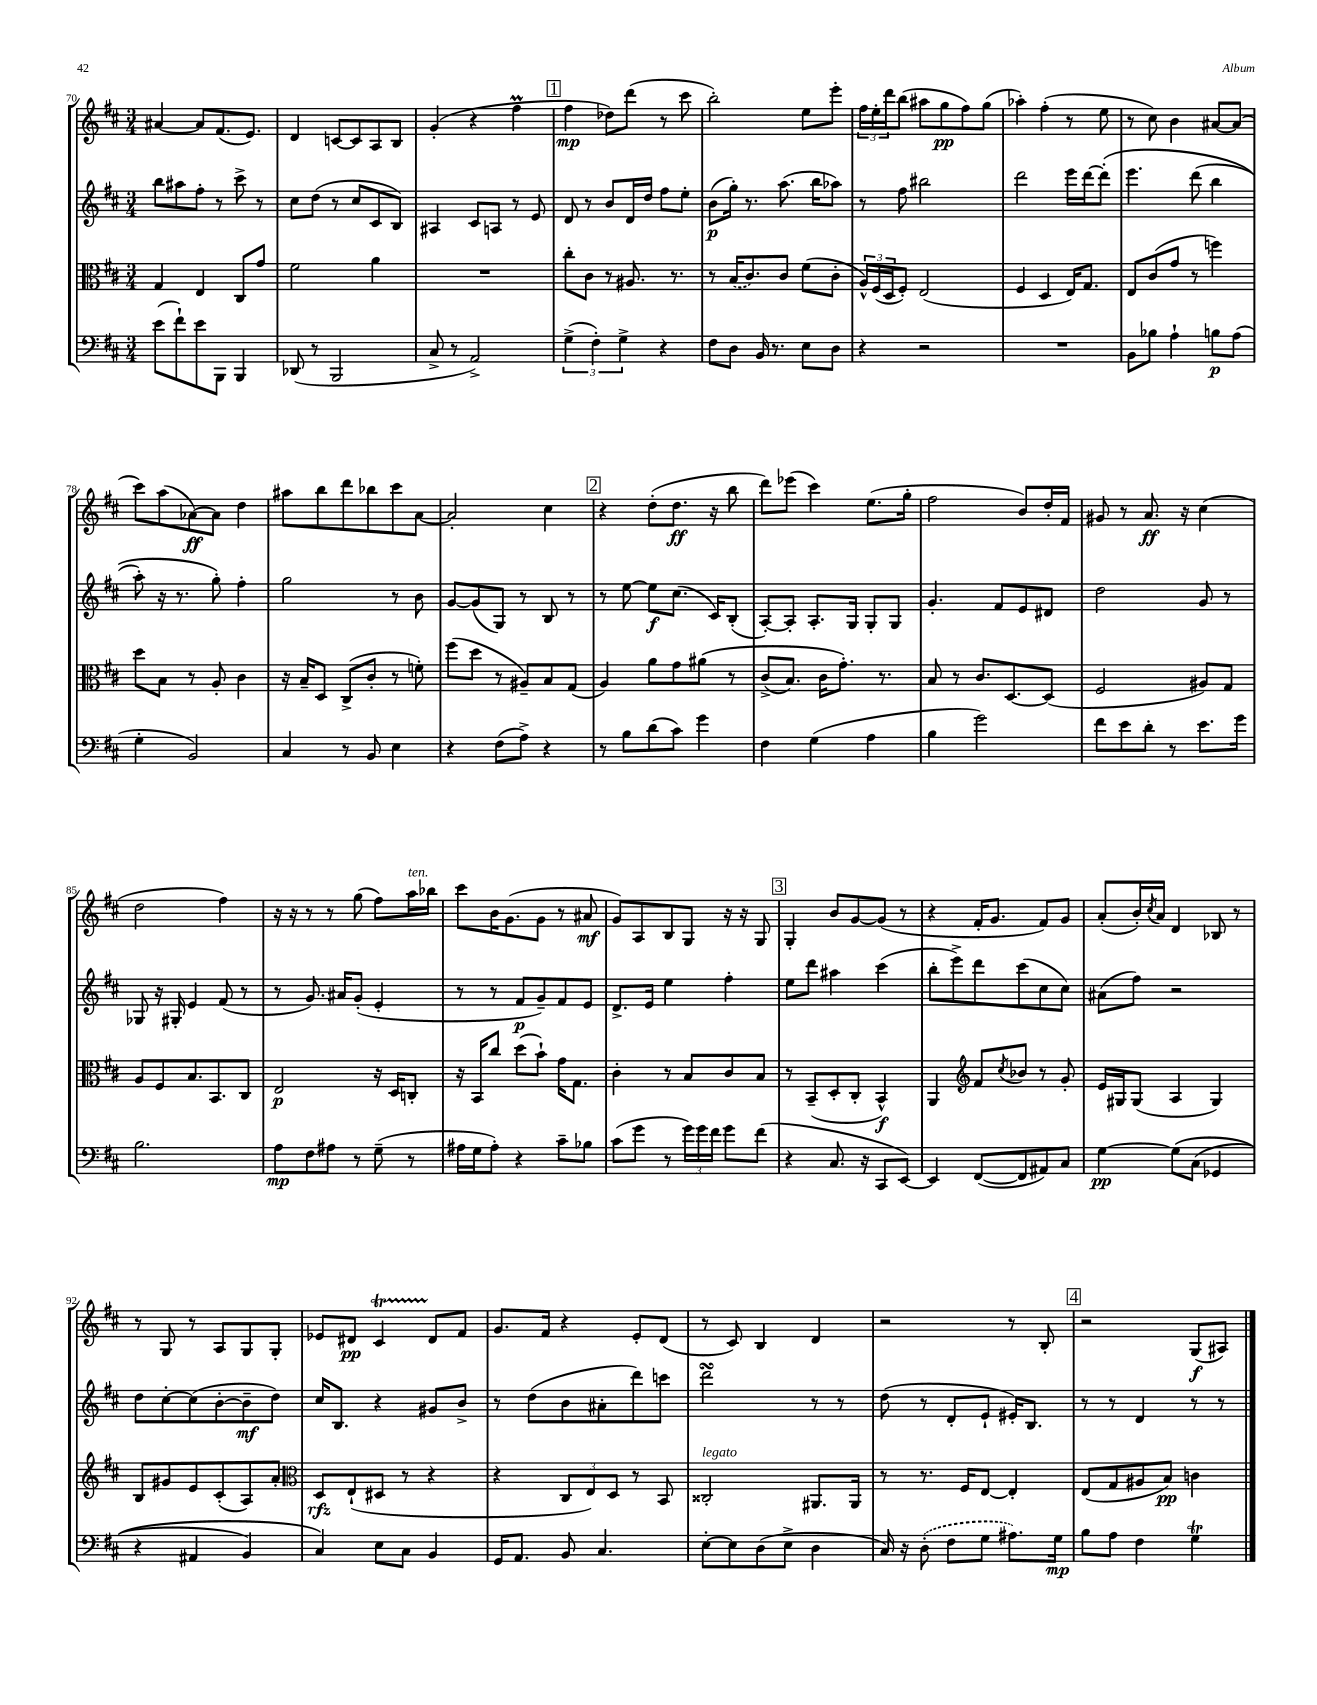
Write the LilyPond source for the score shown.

<<
\new StaffGroup <<
\new Staff = "s0" {
    \clef treble \key d \major \numericTimeSignature \time 3/4
    ais'4~ ais'8 fis'8.( e'8.) |
    d'4 c'8~ c'8 a8 b8 |
    g'4-.( r4 fis''4\prall |
    \mark \markup { \box "1" } fis''4\mp des''8) d'''8( r8 cis'''8 |
    b''2-.) e''8 e'''8-. |
    \tuplet 3/2 { fis''16 e''16-. d'''16 } b''8( ais''8 g''8\pp fis''8) g''8( |
    aes''4-.) fis''4-.( r8 e''8 |
    r8 cis''8) b'4 ais'8~ ais'8( |
    cis'''8) a''8( aes'8~\ff) aes'8 d''4 |
    ais''8 b''8 d'''8 bes''8 cis'''8 a'8~ |
    a'2-. cis''4 |
    \mark \markup { \box "2" } r4 d''8-.( d''8.\ff r16 b''8 |
    d'''8) ees'''8( cis'''4) e''8.( g''16-. |
    fis''2 b'8) d''16-. fis'16 |
    gis'8 r8 a'8.\ff r16 cis''4( |
    d''2 fis''4) |
    r16 r16 r8 r8 g''8( fis''8) a''16^\markup { \italic "ten." } bes''16 |
    cis'''8 b'16 g'8.( g'8 r8 ais'8\mf |
    g'8) a8 b8 g8 r16 r16 g8 |
    \mark \markup { \box "3" } g4-. b'8 g'8~ g'8( r8 |
    r4 fis'16-. g'8. fis'8) g'8 |
    a'8-.( b'16-.) \acciaccatura { cis''8 } a'16 d'4 bes8 r8 |
    r8 g8 r8 a8 g8 g8-. |
    ees'8 dis'8\pp cis'4\startTrillSpan dis'8\stopTrillSpan fis'8 |
    g'8. fis'16 r4 e'8-. d'8( |
    r8 cis'8) b4 d'4 |
    r2 r8 b8-. |
    \mark \markup { \box "4" } r2 g8\f( ais8) \bar "|." |
}
\new Staff = "s1" {
    \clef treble \key d \major \numericTimeSignature \time 3/4
    b''8 ais''8 fis''8-. r8 cis'''8-> r8 |
    cis''8 d''8( r8 cis''8 cis'8 b8) |
    ais4 cis'8 a8 r8 e'8 |
    \mark \markup { \box "1" } d'8 r8 b'8 d'16 d''16 fis''8 e''8-. |
    b'8\p( g''16-.) r8. a''8.( b''16 aes''8) |
    r8 fis''8 bis''2 |
    d'''2 e'''16 d'''16~ d'''8-.\( |
    e'''4. d'''8( b''4 |
    a''8-.) r16 r8. g''8-.\) fis''4-. |
    g''2 r8 b'8 |
    g'8~ g'8( g8) r8 b8 r8 |
    \mark \markup { \box "2" } r8 e''8~ e''8\f cis''8.( cis'16) b8-.( |
    a8~-.) a8-. a8.-. g16 g8-. g8 |
    g'4.-. fis'8 e'8 dis'8 |
    d''2 g'8 r8 |
    ges8 r16 gis16-. e'4 fis'8( r8 |
    r8 g'8.) ais'16 g'8-.( e'4-. |
    r8 r8 fis'8\p g'8--) fis'8 e'8 |
    d'8.-> e'16 e''4 fis''4-. |
    \mark \markup { \box "3" } e''8 d'''8 ais''4 cis'''4( |
    b''8-. e'''8->) d'''8 cis'''8( cis''8 cis''8) |
    ais'8( fis''8) r2 |
    d''8 cis''8~-. cis''8( b'8~-. b'8--\mf d''8) |
    cis''16 b8. r4 gis'8 b'8-> |
    r8 d''8( b'8 ais'8-. d'''8) c'''8 |
    d'''2\turn r8 r8 |
    d''8( r8 d'8-. e'8-! eis'16-.) b8. |
    \mark \markup { \box "4" } r8 r8 d'4 r8 r8 \bar "|." |
}
\new Staff = "s2" {
    \clef alto \key d \major \numericTimeSignature \time 3/4
    g4 e4 cis8 g'8 |
    fis'2 a'4 |
    R2. |
    \mark \markup { \box "1" } cis''8-. cis'8 r8 ais8. r8. |
    r8 \once \slurDashed b16( cis'8.) cis'8 fis'8( cis'8-. |
    \tuplet 3/2 { a16-^) fis16( d16 } fis8-.) e2( |
    fis4 d4 e16) g8. |
    e8 cis'8( g'8 r8 f''4) |
    d''8 b8 r8 a8-. cis'4 |
    r16 b16-- d8 cis8->( cis'8-. r8 f'8-.) |
    fis''8( d''8 r8 ais8--) b8 g8( |
    \mark \markup { \box "2" } a4) a'8 g'8 ais'8\( r8 |
    cis'8->( b8.) cis'16 g'8.-.\) r8. |
    b8 r8 cis'8. d8.~ d8( |
    fis2 ais8) g8 |
    a8 fis8 b8. b,8. cis8 |
    e2\p r16 d16 c8-. |
    r16 b,16 cis''8 d''8( b'8-!) g'16 g8. |
    cis'4-. r8 b8 cis'8 b8 |
    \mark \markup { \box "3" } r8 b,8--( d8-. cis8-. b,4-^\f) |
    a,4 \clef treble fis'8 \acciaccatura { cis''8 } bes'8 r8 g'8-. |
    e'16 gis16 gis8( a4 gis4) |
    b8 gis'8 e'8 cis'8-.( a8) a'8-. |
    \clef alto d8\rfz e8-!( dis8 r8 r4 |
    r4 \tuplet 3/2 { cis8 e8) d8 } r8 b,8 |
    cisis2-.^\markup { \italic "legato" } ais,8. ais,16 |
    r8 r8. fis16 e8~ e4-. |
    \mark \markup { \box "4" } e8( g8 ais8 b8\pp) c'4 \bar "|." |
}
\new Staff = "s3" {
    \clef bass \key d \major \numericTimeSignature \time 3/4
    e'8( fis'8-!) e'8 b,,8 b,,4 |
    des,8( r8 b,,2 |
    cis8-> r8 a,2->) |
    \mark \markup { \box "1" } \tuplet 3/2 { g4->( fis4-.) g4-> } r4 |
    fis8 d8 b,16 r8. e8 d8 |
    r4 r2 |
    R2. |
    b,8 bes8 a4-! b8\p a8( |
    g4-. b,2) |
    cis4 r8 b,8 e4 |
    r4 fis8( a8->) r4 |
    \mark \markup { \box "2" } r8 b8 d'8( cis'8) g'4 |
    fis4 g4( a4 |
    b4 g'2) |
    fis'8 e'8 d'8-. r8 e'8. g'16 |
    b2. |
    a8\mp fis8 ais8 r8 g8--( r8 |
    ais16 g16 ais8-.) r4 cis'8-- bes8 |
    cis'8( g'8 r8 \tuplet 3/2 { g'16) g'16 fis'16 } g'8 fis'8( |
    \mark \markup { \box "3" } r4 cis8. r16 cis,8 e,8~) |
    e,4 fis,8~( fis,8 ais,8) cis8 |
    g4~\pp g8\( cis8( ges,4 |
    r4 ais,4 b,4) |
    cis4\) e8 cis8 b,4 |
    g,16 a,8. b,8 cis4. |
    e8~-. e8 d8( e8-> d4 |
    cis16) r16 \once \slurDashed d8-.( fis8 g8 ais8.) g16\mp |
    \mark \markup { \box "4" } b8 a8 fis4 g4\trill \bar "|." |
}
>>
>>
\layout { \context { \Score currentBarNumber = #70 } }
